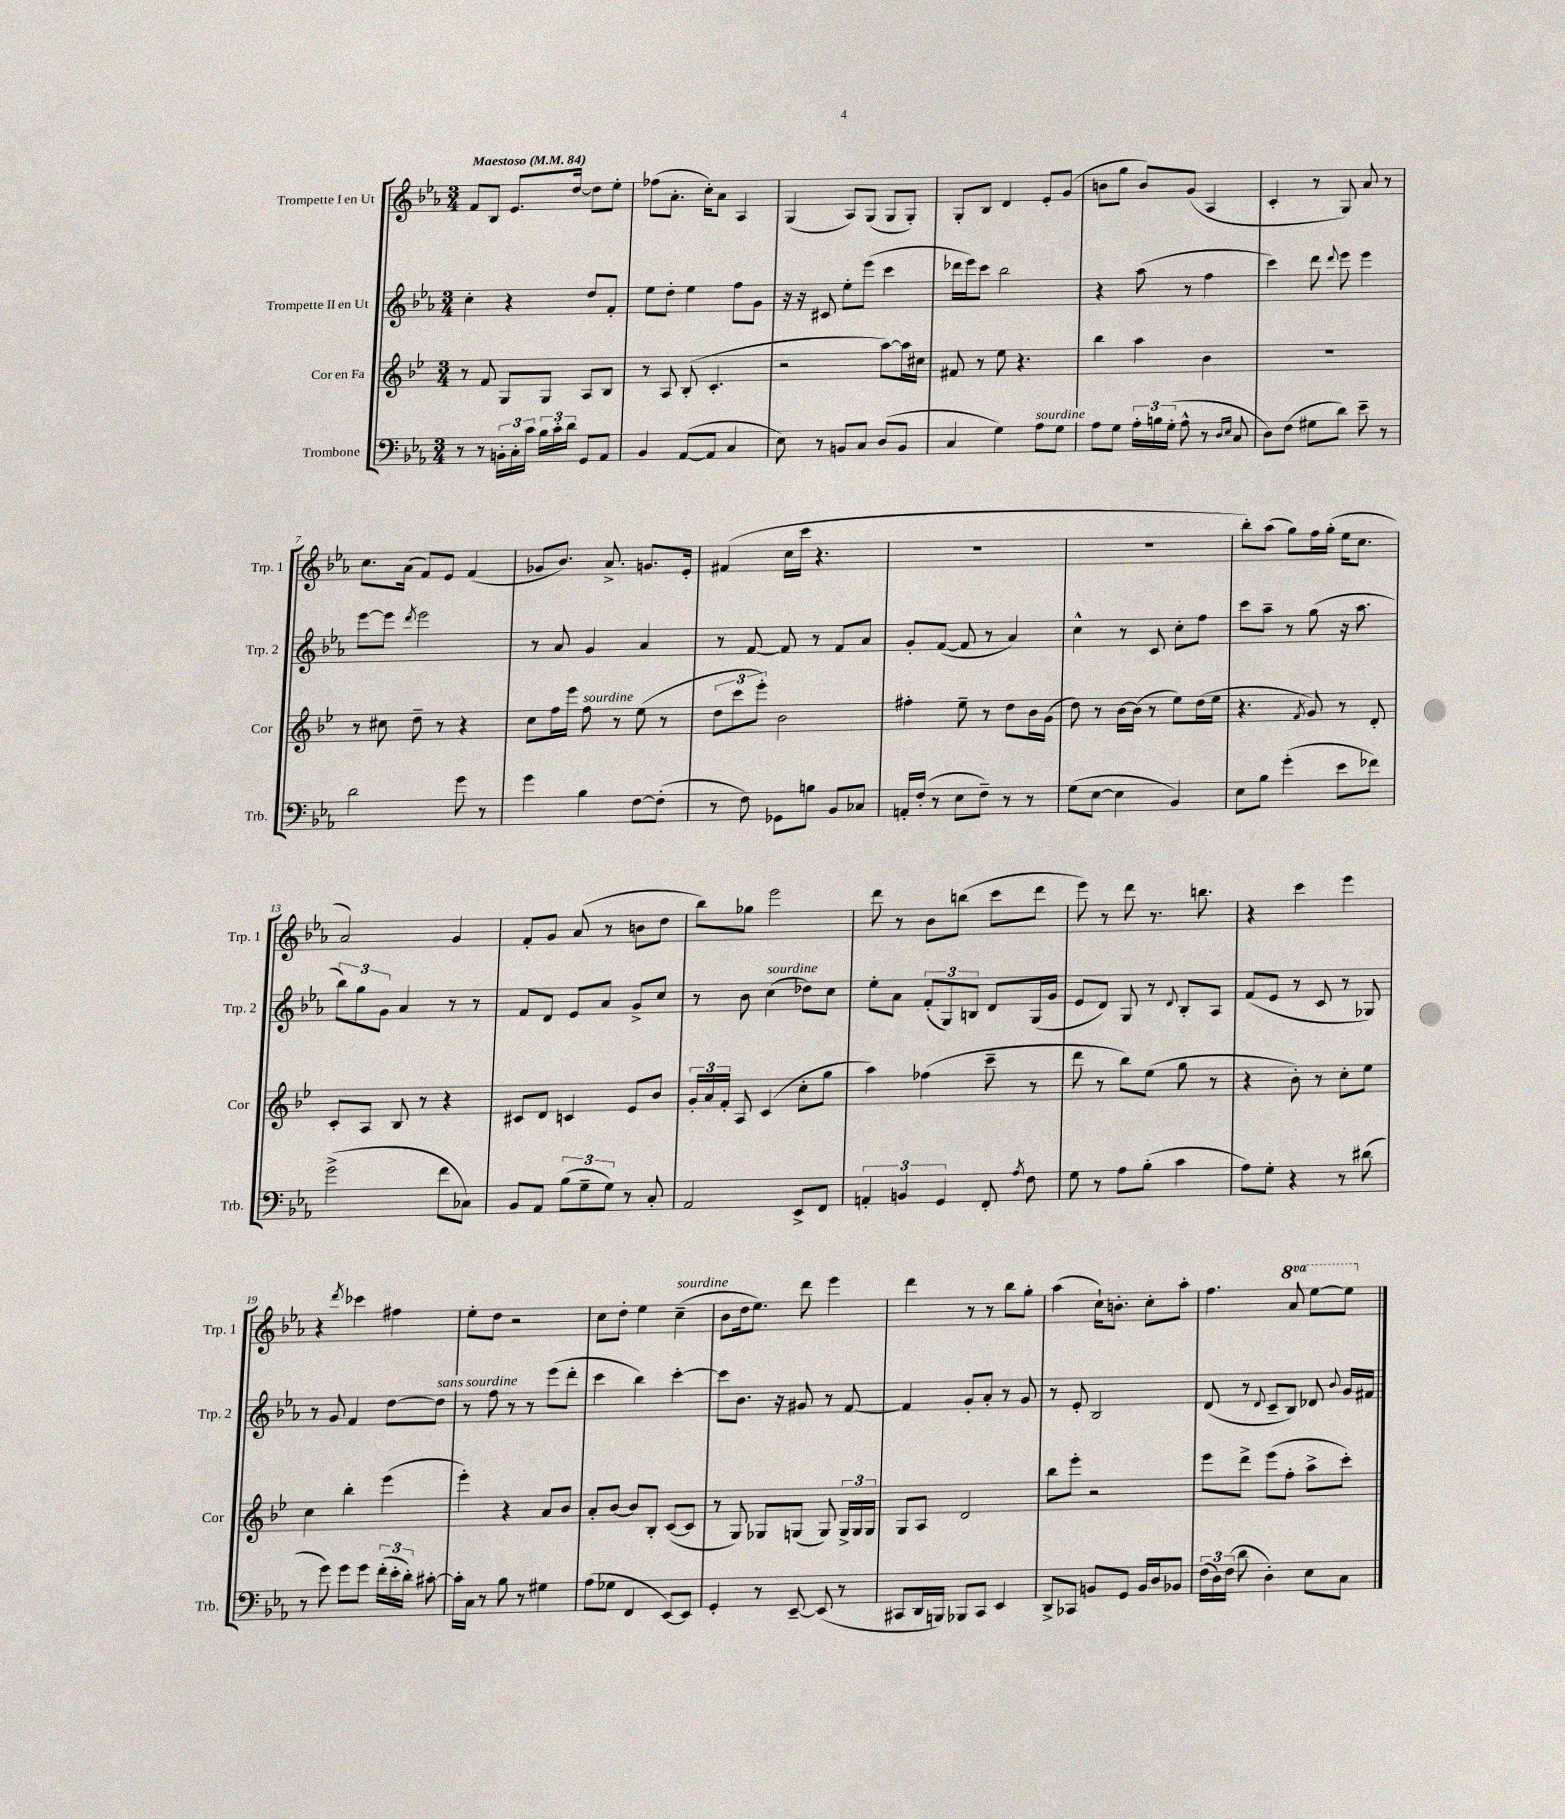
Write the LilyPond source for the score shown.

<<
\new StaffGroup <<
\new Staff = "s0" \with { instrumentName = "Trompette I en Ut" shortInstrumentName = "Trp. 1" } {
    \clef treble \key ees \major \numericTimeSignature \time 3/4 \set Staff.ottavationMarkups = #ottavation-simple-ordinals \tempo "Maestoso" 4 = 84
    \autoBeamOff f'8[ bes8] ees'8.[ d''16]~ d''8[ ees''8]-. |
    fes''8[( aes'8.]-. c''16[-.) aes'8] aes4 |
    g4( aes8[) g8]( g8[ g8]-.) |
    g8[-. bes8] d'4 ees'8[-. g'8]( |
    b'8[ g''8] b'8[) g'8]( aes4 |
    c'4-. r8 g8) aes'8 r8 |
    c''8.[ aes'16]( f'8[) ees'8] f'4( |
    ges'8[ bes'8.]) aes'8.-> g'8.[ ees'16]-. |
    fis'4( c''16[ c'''16] r4. |
    R2. |
    r2. |
    bes''8[-.) aes''8]( g''8[) f''16 g''16]-.( ees''16[ c''8.] |
    aes'2) g'4 |
    f'8[-. g'8] aes'8( r8 b'8[ d''8] |
    bes''8[) ges''8] ees'''2 |
    d'''8 r8 bes'8[ b''8]( c'''8[ d'''8] |
    ees'''8) r8 d'''8 r8. b''8. |
    r4 c'''4 ees'''4 |
    r4 \acciaccatura { d'''8 } ces'''4 fis''4 |
    ees''8[-. d''8] r2 |
    c''8[ d''8]-. ees''4 c''4--^\markup { \italic "sourdine" }( |
    bes'8[ d''16 ees''8.]) d'''8 ees'''4 |
    d'''4 r8 r8 bes''8[ g''8]-. |
    aes''4( c''16[-!) b'8.]-. c''8[-. aes''8]-. |
    f''4. \ottava #1 aes''8 ees'''8[~ ees'''8] \ottava #0 \bar "|." |
}
\new Staff = "s1" \with { instrumentName = "Trompette II en Ut" shortInstrumentName = "Trp. 2" } {
    \clef treble \key ees \major \numericTimeSignature \time 3/4
    \autoBeamOff c''4-. r4 d''8[ f'8]-. |
    ees''8[ d''8]-. ees''4 f''8[ g'8] |
    r16 r16 cis'8 ees''8[-. ees'''8]( c'''4 |
    des'''16[ ees'''16) c'''8] bes''2 |
    r4 aes''8( r8 f''4 |
    c'''4) d'''8 \appoggiatura { d'''8 } ees'''8 ees'''4 |
    ees'''8[~ ees'''8] \acciaccatura { d'''8 } ees'''2 |
    r8 aes'8 g'4 aes'4 |
    r8 f'8~ f'8 r8 f'8[ aes'8] |
    g'8[-. f'8]~( f'8 r8 aes'4) |
    c''4-^ r8 c'8 c''8[-. f''8] |
    c'''8[ aes''8]-- r8 g''8( r16 aes''8. |
    \tuplet 3/2 { bes''8[) g''8 g'8] } aes'4 r8 r8 |
    f'8[ d'8] ees'8[ aes'8] g'8[-> c''8] |
    r8 bes'8 c''4^\markup { \italic "sourdine" }( des''8[) c''8] |
    ees''8[-. aes'8] \tuplet 3/2 { f'8[-.( g8) b8] } d'8[ g16( g'16] |
    ees'8[ d'8]) g8 r8 \appoggiatura { d'8 } bes8[-. aes8] |
    f'8[( ees'8] r8 c'8 r8 ges8) |
    r8 g'8 f'4 d''8[~ d''8]^\markup { \italic "sans sourdine" } |
    r8 f''8 r8 r8 ees'''8[( d'''8]-. |
    c'''4 bes''4) c'''4~-. |
    c'''8[ bes'8.] r16 gis'8 r8 f'8~ |
    f'4 g'8[-. aes'8]-. r8 g'8 |
    r8 ees'8-. bes2 |
    d'8( r8 \appoggiatura { d'8 } c'8[-- bes8]) des'8 \appoggiatura { bes'8 } g'16[ fis'16] \bar "|." |
}
\new Staff = "s2" \with { instrumentName = "Cor en Fa" shortInstrumentName = "Cor" } {
    \clef treble \key bes \major \numericTimeSignature \time 3/4
    \autoBeamOff r8 f'8 g8[ g8] a8[ bes8] |
    r8 a8 bes8-.( c'4.-. |
    r2 a''8[~) a''16 cis''16] |
    fis'8 r8 ees''8 r4. |
    bes''4 a''4 bes'4 |
    R2. |
    r8 cis''8 d''8-- r8 r4 |
    c''8[ f''16 ees'''16] f''8^\markup { \italic "sourdine" } r8 ees''8( r8 |
    \tuplet 3/2 { d''8[ c'''8 ees'''8]-.) } bes'2 |
    fis''4-. ees''8-- r8 d''8[ bes'16 g'16]( |
    d''8) r8 bes'16[~ bes'16]( r8 ees''8[) d''16( ees''16] |
    r4. \acciaccatura { f'8 } g'8) r8 d'8-. |
    c'8[-. a8] bes8 r8 r4 |
    cis'8[ d'8] c'4 ees'8[ bes'8] |
    \tuplet 3/2 { g'16[-. a'16 f'16]-. } a8 c'4( c''8[-. g''8] |
    a''4) fes''4( c'''8-- r8 |
    d'''8 r8 bes''8[) ees''8]( g''8 r8 |
    r4 bes'8-.) r8 c''8[-. ees''8] |
    c''4 bes''4-. ees'''4( |
    ees'''4-.) r4 a'8[ bes'8] |
    a'8[-. bes'8]~ bes'8[ bes8]-. c'8[~( c'8] |
    r8 g8) ges8[ g8]( g8) \tuplet 3/2 { g16[-> g16 g16] } |
    g8[ a8] d'2 |
    bes''8[ ees'''8]-. r2 |
    ees'''8[ d'''8]-> ees'''8[( f''8]-. a''8[-> c'''8]-.) \bar "|." |
}
\new Staff = "s3" \with { instrumentName = "Trombone" shortInstrumentName = "Trb." } {
    \clef bass \key ees \major \numericTimeSignature \time 3/4
    \autoBeamOff r8 r8 \tuplet 3/2 { b,16[-. c16-. c'16] } \tuplet 3/2 { bes16[ c'16-. d'16] } g,8[ aes,8] |
    bes,4 aes,8[~( aes,8] c4 |
    ees8) r8 b,8[ c8] d8[( b,8] |
    c4 g4) aes8[^\markup { \italic "sourdine" } g8] |
    aes8[ g8] \tuplet 3/2 { aes16[-. b16 g16]-.( } aes8-^ r8 \grace { d16[ ees16] } c8 |
    d8[) f8]( gis8[ d'8]) ees'8-- r8 |
    d'2 g'8 r8 |
    g'4 bes4 f8[~ f8]-.( |
    r8 f8) ges,8[ b8] bes,8[ ces8] |
    a,16[-. f16]-.( r8 ees8[ f8]--) r8 r8 |
    g8[( ees8]~ ees4 bes,4) |
    ees8[ bes8] g'4-.( ees'8[ fes'8]) |
    g'2->( f'8[ ces8]) |
    bes,8[ aes,8] \tuplet 3/2 { bes8[( g8-- g8]) } r8 c8-. |
    aes,2 ees,8[-> f,8] |
    \tuplet 3/2 { a,4-. b,4 g,4 } f,8-. \acciaccatura { aes8 } f8 |
    g8 r8 aes8[ bes8]-.( c'4 |
    aes8[) g8]-. r4 r8 dis'8( |
    r8 g'8) g'8[ g'8] \tuplet 3/2 { f'16[-.( ees'16-. d'16]-.) } cis'8~-. |
    cis'16[-. c16] r8 bes8 r8 gis4 |
    aes8[( ges8] f,4 ees,8[~) ees,8] |
    g,4-. r8 ees,8~-- ees,8( r8 |
    cis,8[ d,16 b,,16]) bes,,8[ cis,8] ees,4 |
    d,8[-> ces,8] b,8[ g,8] b,16[ d16 bes,8] |
    \tuplet 3/2 { f16[( d16) f16]( } d'8 d4-.) ees8[ c8] \bar "|." |
}
>>
>>
